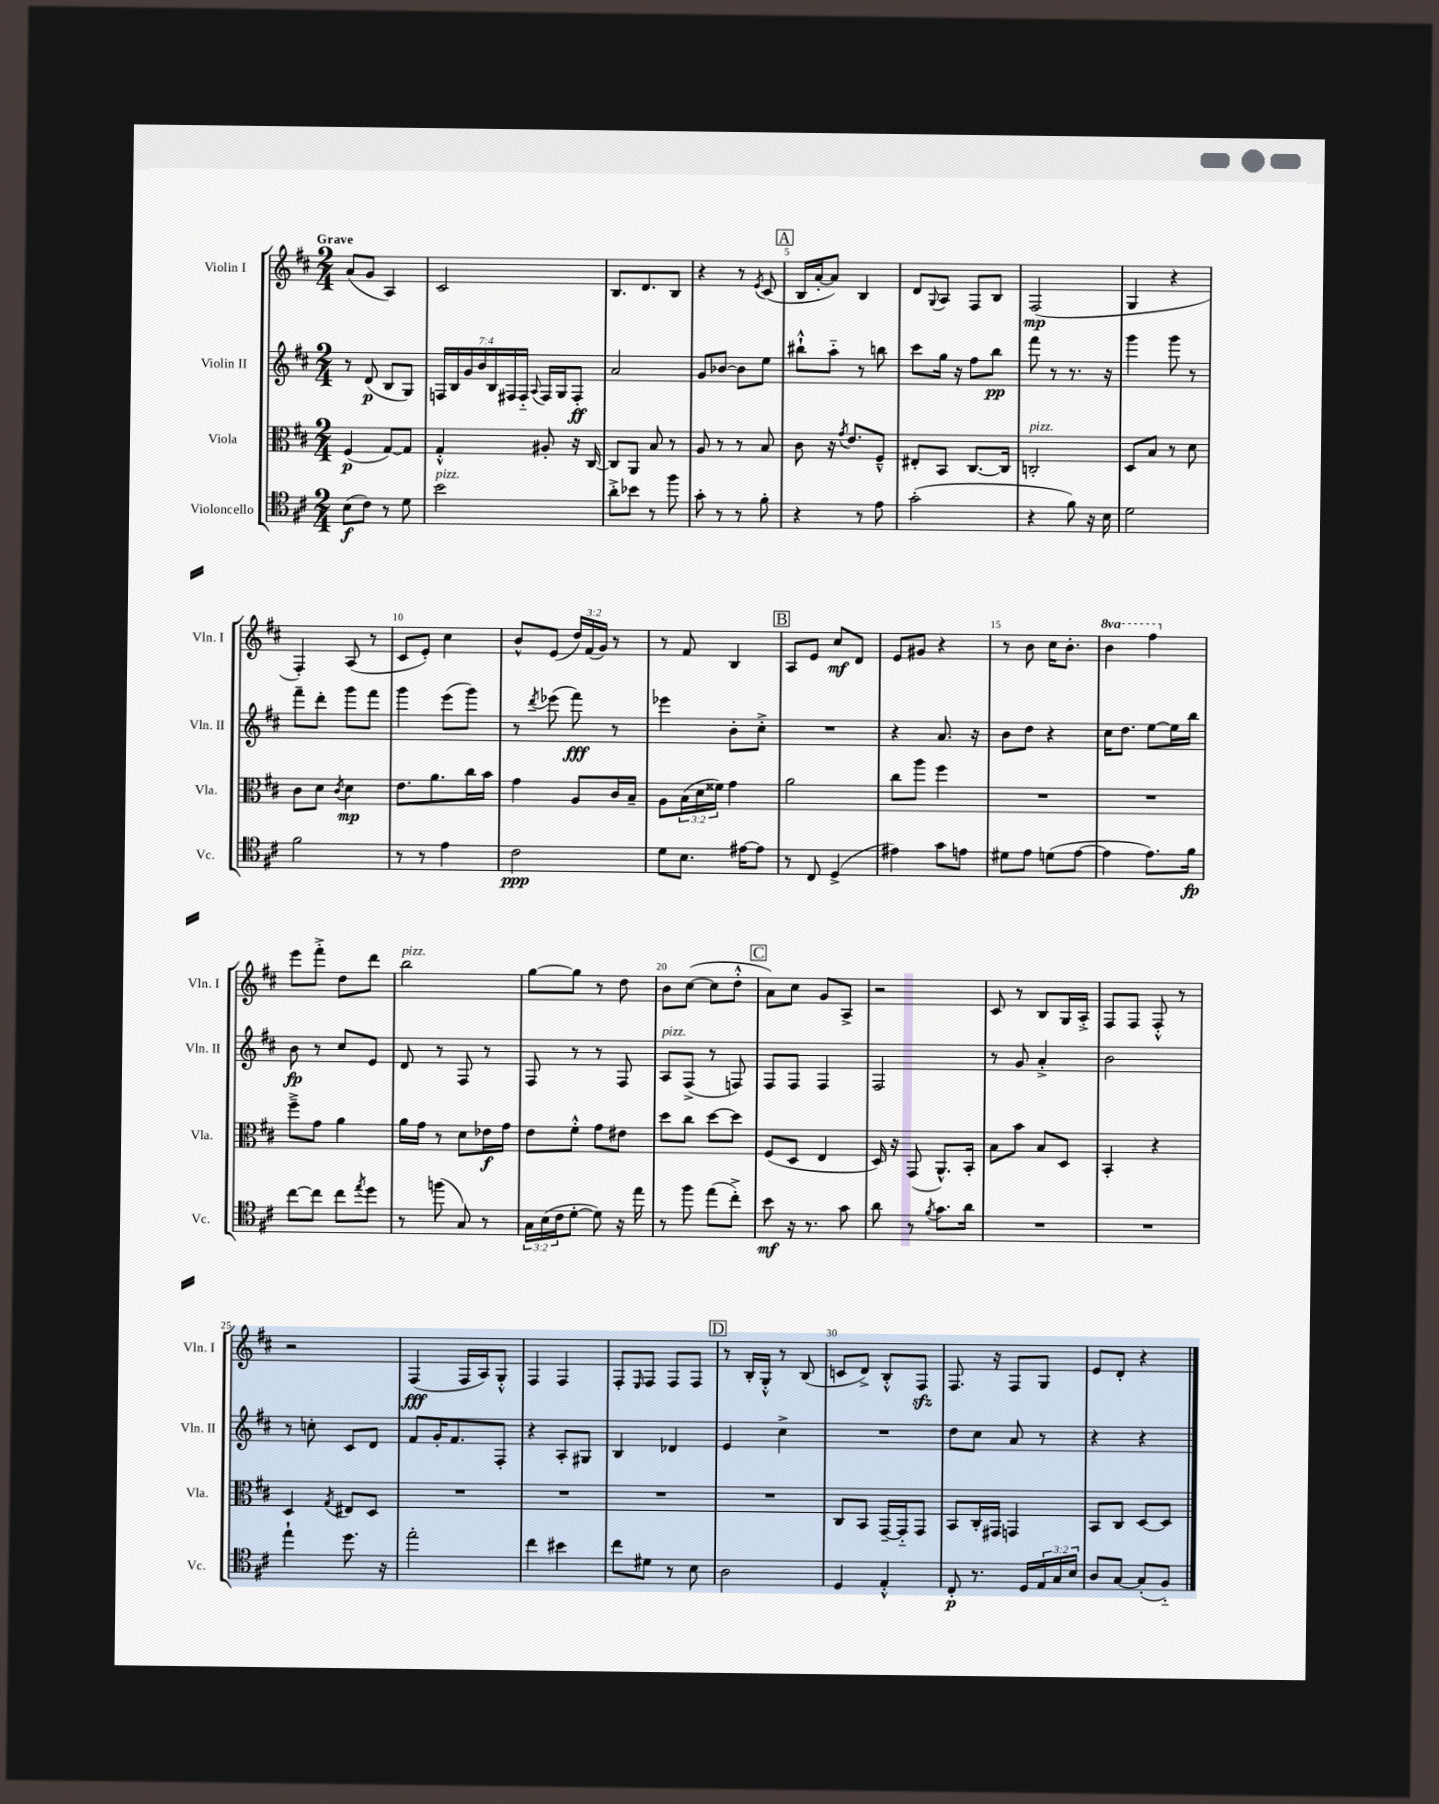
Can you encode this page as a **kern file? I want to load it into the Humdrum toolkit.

**kern	**dynam	**kern	**dynam	**kern	**dynam	**kern	**dynam
*part4	*part4	*part3	*part3	*part2	*part2	*part1	*part1
*staff4	*staff4	*staff3	*staff3	*staff2	*staff2	*staff1	*staff1
*I"Violoncello	*	*I"Viola	*	*I"Violin II	*	*I"Violin I	*
*I'Vc.	*	*I'Vla.	*	*I'Vln. II	*	*I'Vln. I	*
*clefC4	*	*clefC3	*	*clefG2	*	*clefG2	*
*k[f#c#]	*	*k[f#c#]	*	*k[f#c#]	*	*k[f#c#]	*
*M2/4	*	*M2/4	*	*M2/4	*	*M2/4	*
=1	=1	=1	=1	=1	=1	=1	=1
!	!	!	!	!	!	!LO:TX:a:B:t=Grave	!
(8B\L	f	(4F#/	p	8r	.	(8a/L	.
8c#\J)	.	.	.	(8d/	p	8g/J	.
8r	.	[8G/L)	.	8B/L	.	4A/)	.
8d\	.	8G/J]	.	8G/J)	.	.	.
=2	=2	=2	=2	=2	=2	=2	=2
!LO:TX:a:i:t=pizz.	!	!	!	!	!	!	!
2b\	.	4G'^^/	.	28Fn/LL	.	2c#/	.
.	.	.	.	28B/	.	.	.
.	.	.	.	28g/	.	.	.
.	.	.	.	28b/	.	.	.
.	.	.	.	28B/	.	.	.
.	.	.	.	28F#X/	.	.	.
.	.	.	.	28F#/JJ	.	.	.
.	.	.	.	8qqA/	.	.	.
.	.	8A#X'/	.	16F#/LL	.	.	.
.	.	.	.	16G/J	.	.	.
.	.	16r	.	8F#'/J	ff	.	.
.	.	[16C#/	.	.	.	.	.
=3	=3	=3	=3	=3	=3	=3	=3
8a'^\L	.	8C#/L]	.	2a/	.	8.B/L	.
8b-X\J	.	8AA/J	.	.	.	.	.
.	.	.	.	.	.	8.d/	.
8r	.	8B/	.	.	.	.	.
8ff#\	.	8r	.	.	.	8B/J	.
=4	=4	=4	=4	=4	=4	=4	=4
8g'\	.	8A/	.	8g/L	.	4r	.
8r	.	8r	.	[8b-X/J	.	.	.
8r	.	8r	.	8b-\L]	.	8r	.
.	.	.	.	.	.	8qe/	.
8f#'\	.	8B/	.	8ee\J	.	(8c#/	.
!!LO:REH:place=s1:t=A
=5	=5	=5	=5	=5	=5	=5	=5
4r	.	8c#\	.	8bb#X`^^\L	.	16B/LL	.
.	.	.	.	.	.	[16a'/J	.
.	.	16r	.	8aa\J	.	8a/J])	.
.	.	8qg/	.	.	.	.	.
.	.	8.e/L	.	.	.	.	.
8r	.	.	.	8r	.	4B/	.
8e\	.	8F#~^^/J	.	8bbn\	.	.	.
=6	=6	=6	=6	=6	=6	=6	=6
(2g'\	.	8E#X'/L	.	8ccc#\L	.	8d/L	.
.	.	.	.	.	.	8qqG/	.
.	.	8BB/J	.	16gg\Jk	.	8A/J	.
.	.	.	.	16r	.	.	.
.	.	[8.C#/L	.	8ff#\L	.	8F#/L	.
.	.	.	.	8bb\J	pp	8B/J	.
.	.	16C#/Jk]	.	.	.	.	.
=7	=7	=7	=7	=7	=7	=7	=7
!	!	!LO:TX:a:i:t=pizz.	!	!	!	!	!
4r	.	2Cn'/	.	8fff#\	.	(2F#/	mp
.	.	.	.	8r	.	.	.
8f#\)	.	.	.	8.r	.	.	.
16r	.	.	.	.	.	.	.
16B\	.	.	.	16r	.	.	.
=8	=8	=8	=8	=8	=8	=8	=8
2d\	.	8D/L	.	4ggg\	.	4G/	.
.	.	8B/J	.	.	.	.	.
.	.	8r	.	8ggg\	.	4r	.
.	.	8d\	.	8r	.	.	.
!!LO:LB:g=z
=9	=9	=9	=9	=9	=9	=9	=9
2f#\	.	8c#\L	.	8fff#~\L	.	4F#'/)	.
.	.	8d\J	.	8ddd'\J	.	.	.
.	.	8qc#/	.	.	.	.	.
.	.	4d\	mp	8ggg\L	.	(8A/	.
.	.	.	.	8fff#\J	.	8r	.
=10	=10	=10	=10	=10	=10	=10	=10
8r	.	8.e\L	.	4ggg\	.	8c#/L	.
8r	.	.	.	.	.	8e'/J)	.
.	.	8.a\	.	.	.	.	.
4e\	.	.	.	(8eee\L	.	4cc#\	.
.	.	16cc#\L	.	8ggg\J)	.	.	.
.	.	16b\JJ	.	.	.	.	.
=11	=11	=11	=11	=11	=11	=11	=11
2c#\	ppp	4g\	.	8r	.	8b^^/L	.
.	.	.	.	8qddd/	.	.	.
.	.	.	.	(8eee-X\	.	(8e/J	.
.	.	8A/L	.	8fff#\)	fff	24dd/LL)	.
.	.	.	.	.	.	(24f#/	.
.	.	.	.	.	.	24g/JJ)	.
.	.	16c#/L	.	8r	.	8r	.
.	.	16B~/JJ	.	.	.	.	.
=12	=12	=12	=12	=12	=12	=12	=12
8d\L	.	8A\L	.	4eee-X\	.	8r	.
8.B\J	.	(24B\L	.	.	.	8f#/	.
.	.	24d\	.	.	.	.	.
.	.	24f##X\JJ)	.	.	.	.	.
.	.	4g\	.	8b'\L	.	4B/	.
[16e#X\KL	.	.	.	.	.	.	.
8e#\J]	.	.	.	8cc#'^\J	.	.	.
!!LO:REH:place=s1:t=B
=13	=13	=13	=13	=13	=13	=13	=13
8r	.	2a\	.	2r	.	8A/L	.
8C#/	.	.	.	.	.	8e/J	.
(4D^/	.	.	.	.	.	8cc#/L	mf
.	.	.	.	.	.	8d/J	.
=14	=14	=14	=14	=14	=14	=14	=14
4e#X\)	.	8cc#\L	.	4r	.	8e/L	.
.	.	8aa\J	.	.	.	8g#X/J	.
8g\L	.	4ff#\	.	8.a/	.	4r	.
8en\J	.	.	.	.	.	.	.
.	.	.	.	16r	.	.	.
=15	=15	=15	=15	=15	=15	=15	=15
8d#X\L	.	2r	.	8b\L	.	8r	.
8e\J	.	.	.	8dd\J	.	8b\	.
(8dn\L	.	.	.	4r	.	16cc#\KL	.
.	.	.	.	.	.	8.b'\J	.
[8e\J	.	.	.	.	.	.	.
=16	=16	=16	=16	=16	=16	=16	=16
*	*	*	*	*	*	*8va	*
4e\]	.	2r	.	16cc#\KL	.	4bb\	.
.	.	.	.	8.dd\J	.	.	.
8.e\L)	.	.	.	[8ee\L	.	4fff#\	.
.	.	.	.	16ee\L]	.	.	.
16f#\Jk	fp	.	.	16bb\JJ	.	.	.
!!LO:LB:g=z
=17	=17	=17	=17	=17	=17	=17	=17
*	*	*	*	*	*	*X8va	*
[8cc#\L	.	8ff#~^\L	.	8b\	fp	8eee\L	.
8cc#\J]	.	8g\J	.	8r	.	8fff#'^\J	.
8cc#\L	.	4a\	.	8cc#/L	.	8dd\L	.
8qee/	.	.	.	.	.	.	.
8dd\J	.	.	.	8e/J	.	8ddd\J	.
=18	=18	=18	=18	=18	=18	=18	=18
!	!	!	!	!	!	!LO:TX:a:i:t=pizz.	!
8r	.	16a\LL	.	8d/	.	2bb\	.
.	.	16g\JJ	.	.	.	.	.
(8ffn\	.	8r	.	8r	.	.	.
8G/)	.	8d\L	.	8F#/	.	.	.
8r	.	16e-X\L	f	8r	.	.	.
.	.	16g\JJ	.	.	.	.	.
=19	=19	=19	=19	=19	=19	=19	=19
24G\LL	.	8e\L	.	8F#/	.	[8gg\L	.
(24B\	.	.	.	.	.	.	.
24c#\J	.	.	.	.	.	.	.
[8d'\J	.	8f#'^^\J	.	8r	.	8gg\J]	.
8d\])	.	8g\L	.	8r	.	8r	.
16r	.	8e#X\J	.	8F#/	.	8dd\	.
16ee\	.	.	.	.	.	.	.
=20	=20	=20	=20	=20	=20	=20	=20
!	!	!	!	!LO:TX:a:i:t=pizz.	!	!	!
8r	.	8dd\L	.	8A/L	.	8b\L	.
8ff#\	.	8cc#\J	.	(8F#^/J	.	([8cc#\J	.
(8ee\L	.	[8dd\L	.	8r	.	8cc#\L]	.
8cc#'^\J)	.	8dd\J]	.	8Fn/)	.	8dd'^^\J	.
!!LO:REH:place=s1:t=C
=21	=21	=21	=21	=21	=21	=21	=21
8b\	mf	(8F#/L	.	8F#/L	.	8a\L)	.
16r	.	8D/J	.	8F#/J	.	8cc#\J	.
8.r	.	.	.	.	.	.	.
.	.	4E/	.	4F#/	.	8g/L	.
8g\	.	.	.	.	.	8A^/J	.
=22	=22	=22	=22	=22	=22	=22	=22
8a\	.	16D/)	.	2F#/	.	2r	.
.	.	16r	.	.	.	.	.
8r	.	(8GG/	.	.	.	.	.
8qf#/	.	.	.	.	.	.	.
8.g\L	.	8.AA^^/L)	.	.	.	.	.
16a\Jk	.	16BB'/Jk	.	.	.	.	.
=23	=23	=23	=23	=23	=23	=23	=23
2r	.	8B\L	.	8r	.	8c#/	.
.	.	8b\J	.	8g/	.	8r	.
.	.	8B/L	.	4a'^/	.	8B/L	.
.	.	8D/J	.	.	.	16G/L	.
.	.	.	.	.	.	16A'^/JJ	.
=24	=24	=24	=24	=24	=24	=24	=24
2r	.	4BB'/	.	2b\	.	8F#/L	.
.	.	.	.	.	.	8F#/J	.
.	.	4r	.	.	.	8F#'^^/	.
.	.	.	.	.	.	8r	.
!!LO:LB:g=z
=25	=25	=25	=25	=25	=25	=25	=25
4ee`\	.	4D/	.	8r	.	2r	.
.	.	.	.	8ccn'\	.	.	.
.	.	8qG/	.	.	.	.	.
8.dd\	.	8E#X/L	.	8c#/L	.	.	.
.	.	8D/J	.	8d/J	.	.	.
16r	.	.	.	.	.	.	.
=26	=26	=26	=26	=26	=26	=26	=26
2ee'\	.	2r	.	8f#/L	.	(4F#/	fff
.	.	.	.	16g'/K	.	.	.
.	.	.	.	8.f#/	.	.	.
.	.	.	.	.	.	16F#/LL	.
.	.	.	.	.	.	16A/J)	.
.	.	.	.	8F#'/J	.	8G'^^/J	.
=27	=27	=27	=27	=27	=27	=27	=27
4cc#\	.	2r	.	4r	.	4F#/	.
4b#X\	.	.	.	8A'/L	.	4F#/	.
.	.	.	.	8G#X/J	.	.	.
=28	=28	=28	=28	=28	=28	=28	=28
8cc#\L	.	2r	.	4B/	.	8F#'/L	.
.	.	.	.	.	.	16qqE/	.
8d#X\J	.	.	.	.	.	8F#/J	.
8r	.	.	.	4d-X/	.	8F#/L	.
8B\	.	.	.	.	.	8F#/J	.
!!LO:REH:place=s1:t=D
=29	=29	=29	=29	=29	=29	=29	=29
2A\	.	2r	.	4e/	.	8r	.
.	.	.	.	.	.	16B'/LL	.
.	.	.	.	.	.	16G'^^/JJ	.
.	.	.	.	4cc#^\	.	8r	.
.	.	.	.	.	.	(8B/	.
=30	=30	=30	=30	=30	=30	=30	=30
4D/	.	8C#/L	.	2r	.	8cn/L	.
.	.	8BB/J	.	.	.	8d^/J)	.
4E'^^/	.	[16GG~/LL	.	.	.	8B'^^/L	.
.	.	16GG/J]	.	.	.	.	.
.	.	8GG/J	.	.	.	8F#zz/J	.
=31	=31	=31	=31	=31	=31	=31	=31
8C#'/	p	8BB/L	.	8dd\L	.	8.F#/	.
8.r	.	16C#'/L	.	8cc#\J	.	.	.
.	.	16GG#X/JJ	.	.	.	16r	.
.	.	4GGn/	.	8a/	.	8F#/L	.
16D/LL	.	.	.	.	.	.	.
24E/	.	.	.	8r	.	8G/J	.
24G/	.	.	.	.	.	.	.
24B/JJ	.	.	.	.	.	.	.
=32	=32	=32	=32	=32	=32	=32	=32
8A/L	.	8BB/L	.	4r	.	8e/L	.
[8G/J	.	8C#/J	.	.	.	8d'/J	.
(8G'/L]	.	[8D/L	.	4r	.	4r	.
8F#/J)	.	8D/J]	.	.	.	.	.
==	==	==	==	==	==	==	==
*-	*-	*-	*-	*-	*-	*-	*-
